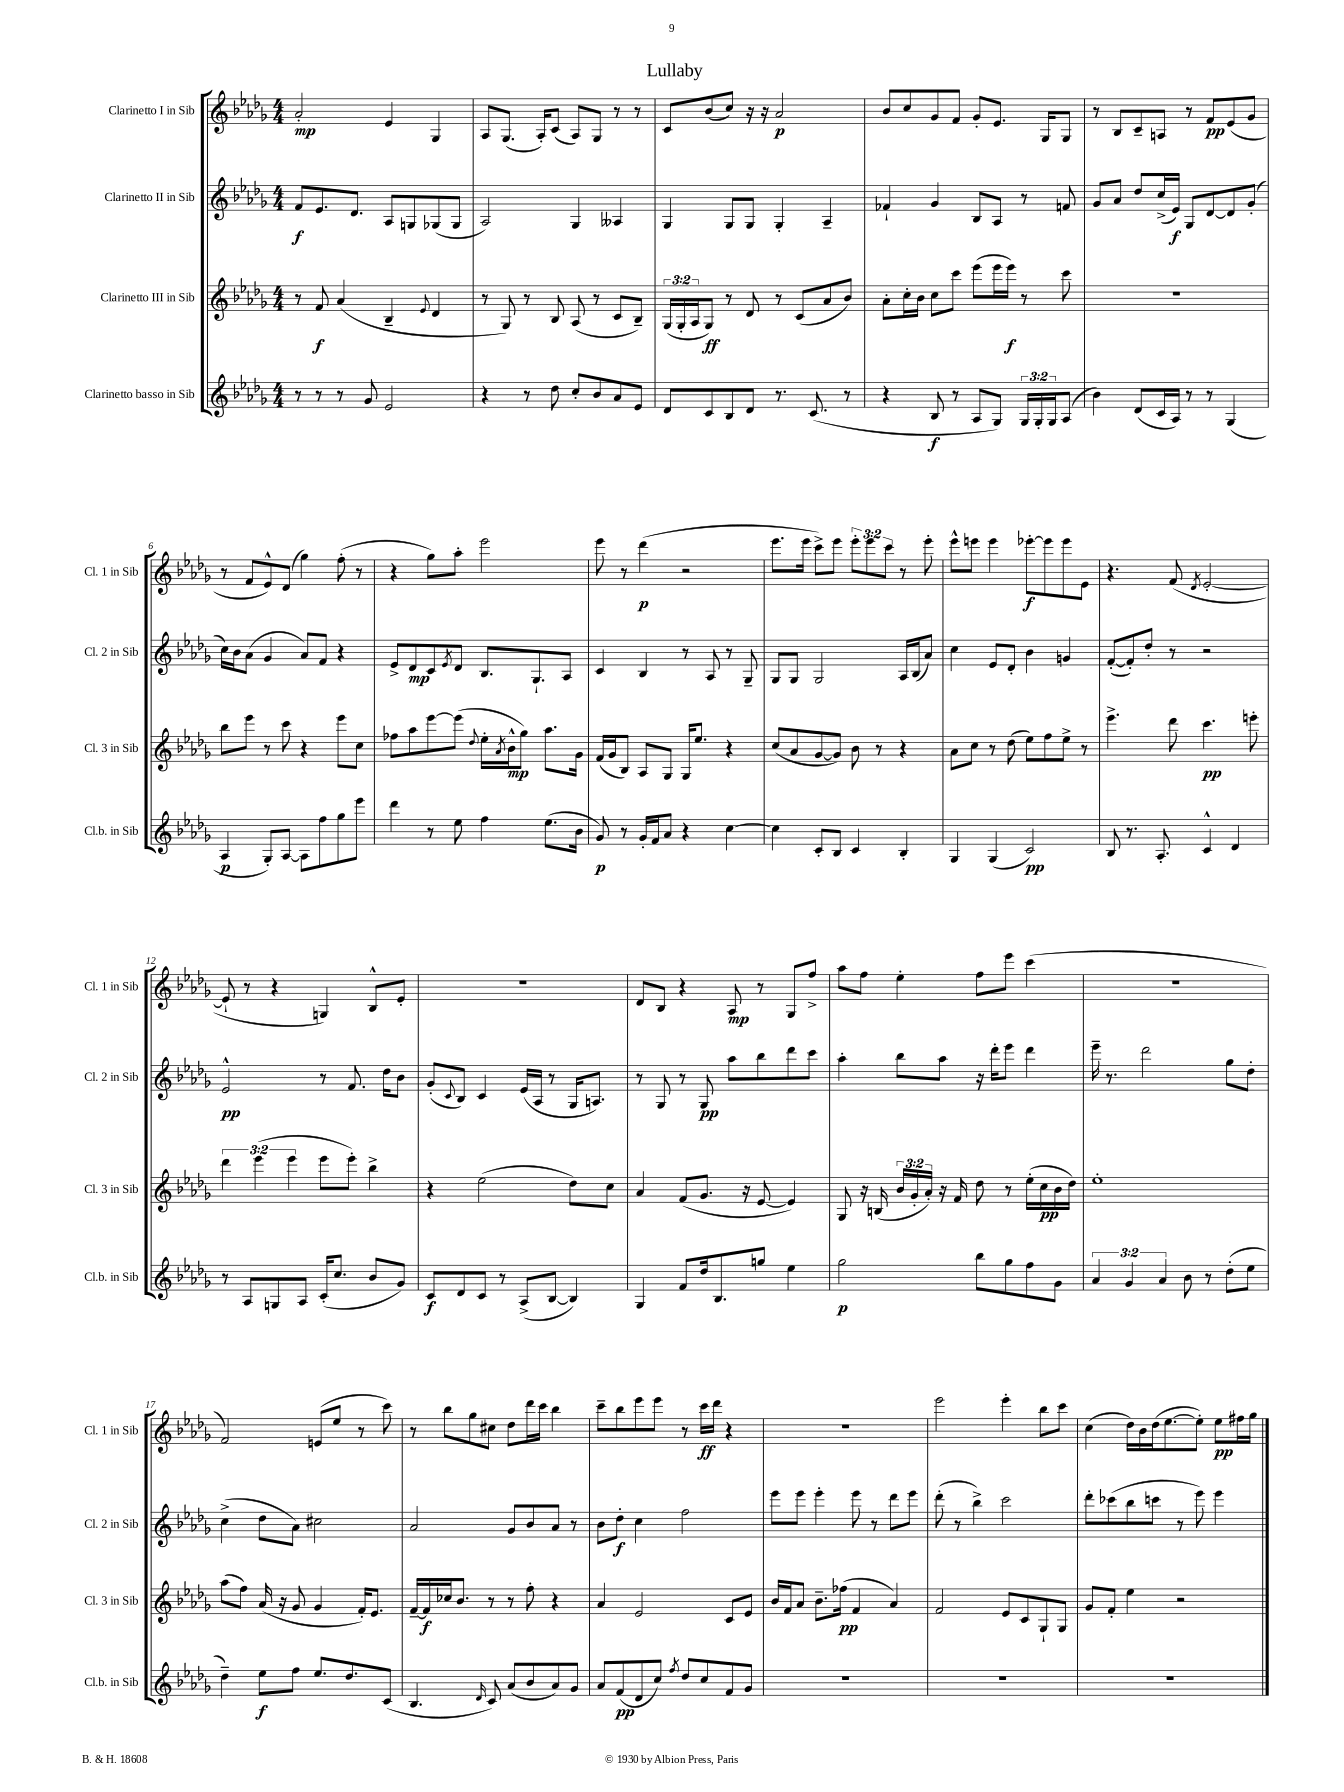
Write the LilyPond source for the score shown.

\header { title = "Lullaby" }
<<
\new StaffGroup <<
\new Staff = "s0" \with { instrumentName = "Clarinetto I in Sib" shortInstrumentName = "Cl. 1 in Sib" } {
    \clef treble \key des \major \numericTimeSignature \time 4/4 \override Staff.TupletNumber.text = #tuplet-number::calc-fraction-text
    aes'2-.\mp ees'4 ges4 |
    aes8 ges8.( aes16-.) c'8( aes8) ges8 r8 r8 |
    c'8 bes'8( c''8) r16 r16 aes'2\p |
    bes'8 c''8 ges'8 f'8 ges'8-. ees'8. ges16 ges8 |
    r8 bes8 c'8-- a8 r8 f'8\pp ees'8( ges'8 |
    r8 f'8 ees'8-^) des'8( ges''4) f''8-.( r8 |
    r4 ges''8) aes''8-. ees'''2 |
    ees'''8 r8 des'''4\p( r2 |
    ees'''8. ees'''16 c'''8->) ees'''8 \tuplet 3/2 { ees'''8-. ees'''8 c'''8 } r8 ees'''8-. |
    ees'''8-^ e'''8 e'''4 ees'''8~-.\f ees'''8 ees'''8 ees'8 |
    r4. f'8( \acciaccatura { des'8 } ees'2~-. |
    ees'8-! r8 r4 g4) bes8-^ ees'8-. |
    R1 |
    des'8 bes8 r4 aes8\mp r8 ges8 f''8-> |
    aes''8 f''8 ees''4-. f''8 ees'''8 c'''4( |
    R1 |
    f'2) e'8( ees''8 r8 c'''8) |
    r8 bes''8 ges''8 cis''8 des''8 des'''16 c'''16 bes''4 |
    c'''8-- bes''8 ees'''8 ees'''8 r8 c'''16\ff des'''16 r4 |
    R1 |
    ees'''2 ees'''4-. bes''8 c'''8 |
    c''4( des''16) bes'16 des''16( ees''8.~ ees''8-.) ees''8\pp fis''16 ges''16 \bar "|." |
}
\new Staff = "s1" \with { instrumentName = "Clarinetto II in Sib" shortInstrumentName = "Cl. 2 in Sib" } {
    \clef treble \key des \major \numericTimeSignature \time 4/4
    f'8\f ees'8. des'8. aes8 g8 ges8( ges8 |
    aes2) ges4 aeses4 |
    ges4 ges8 ges8 ges4-. aes4-- |
    fes'4-! ges'4 bes8 aes8 r8 f'8 |
    ges'8 aes'8 des''8 c''16->( ees'16\f) ges8 des'8~ des'8 ges'8-.( |
    c''16) bes'16 aes'8( ges'4 aes'8) f'8 r4 |
    ees'8-> des'8\mp c'8 \acciaccatura { ees'8 } des'8 bes8. ges8.-! aes8 |
    c'4 bes4 r8 aes8 r8 ges8-- |
    ges8 ges8 ges2 aes16 bes16( aes'8) |
    c''4 ees'8 des'8-. bes'4 g'4 |
    f'8~-.( f'8-.) des''8-. r8 r2 |
    ees'2-^\pp r8 f'8. des''16 bes'8 |
    ges'8-.( \appoggiatura { c'8 } bes8) c'4 ees'16( aes16 r8 ges16 a8.) |
    r8 ges8 r8 ges8\pp aes''8 bes''8 des'''8 c'''8 |
    aes''4-. bes''8 aes''8 r16 des'''16-. ees'''8 des'''4 |
    ees'''16-- r8. des'''2 ges''8 des''8-. |
    c''4->( des''8 aes'8) cis''2 |
    aes'2 ges'8 bes'8 aes'8 r8 |
    bes'8 des''8-.\f c''4 f''2 |
    ees'''8 ees'''8 ees'''4-. ees'''8 r8 des'''8 ees'''8 |
    des'''8-.( r8 bes''4->) c'''2 |
    des'''8-. ces'''8( bes''8 c'''8 r8 ees'''8) ees'''4 \bar "|." |
}
\new Staff = "s2" \with { instrumentName = "Clarinetto III in Sib" shortInstrumentName = "Cl. 3 in Sib" } {
    \clef treble \key des \major \numericTimeSignature \time 4/4 \override Staff.TupletNumber.text = #tuplet-number::calc-fraction-text
    r8 f'8\f aes'4( bes4-- \appoggiatura { ees'8 } des'4 |
    r8 ges8) r8 bes8 aes8( r8 c'8 bes8--) |
    \tuplet 3/2 { ges16( ges16-. aes16 } ges8\ff) r8 des'8 r8 c'8( aes'8 bes'8) |
    aes'8-. c''16-. bes'16 c''8 c'''8 ees'''8( ees'''16 ees'''16\f) r8 c'''8 |
    r1 |
    bes''8 ees'''8 r8 c'''8 r4 ees'''8 c''8 |
    fes''8 aes''8 ees'''8~ ees'''8( \appoggiatura { des''8 } ees''16-. \acciaccatura { aes'8 } bes'16-^\mp ges''8) aes''8. ges'16 |
    f'16( ges'16 bes8) aes8 ges8 ges16 ees''8. r4 |
    c''8( aes'8 ges'8~ ges'8) bes'8 r8 r4 |
    aes'8 c''8 r8 des''8( ees''8) f''8 ees''8-> r8 |
    ees'''4.-> des'''8 c'''4.\pp e'''8-. |
    \tuplet 3/2 { des'''4 ees'''4( ees'''4 } ees'''8 ees'''8-.) bes''4-> |
    r4 ees''2( des''8) c''8 |
    aes'4 f'8( ges'8. r16 ees'8~ ees'4) |
    ges8 r16 b16( \tuplet 3/2 { bes'16 ges'16-. aes'16-.) } r16 f'16 des''8 r8 ees''16-.( c''16\pp bes'16 des''16) |
    ees''1-. |
    aes''8( f''8) aes'16( r16 ges'8 ges'4 f'16-.) ees'8. |
    f'16~-- f'16\f ces''16 bes'8. r8 r8 f''8-. r4 |
    aes'4 ees'2 c'8 ees'8 |
    bes'16 f'16 aes'8 bes'8.-- fes''16\pp( f'4 aes'4) |
    f'2 ees'8 c'8 ges8-! ges8 |
    ges'8 f'8-. ees''4 r2 \bar "|." |
}
\new Staff = "s3" \with { instrumentName = "Clarinetto basso in Sib" shortInstrumentName = "Cl.b. in Sib" } {
    \clef treble \key des \major \numericTimeSignature \time 4/4 \override Staff.TupletNumber.text = #tuplet-number::calc-fraction-text
    r8 r8 r8 ges'8 ees'2 |
    r4 r8 des''8 c''8-. bes'8 aes'8 ees'8 |
    des'8 c'8 bes8 des'8 r8. c'8.( r8 |
    r4 bes8\f r8 aes8 ges8) \tuplet 3/2 { ges16 ges16-. ges16 } aes8( |
    bes'4) des'8( c'16 aes16) r8 r8 ges4( |
    aes4\p ges8-.) aes8~ aes8 f''8 ges''8 ees'''8 |
    des'''4 r8 ees''8 f''4 ees''8.( bes'16 |
    ges'8\p) r8 ges'16-. f'16 aes'8 r4 c''4~ |
    c''4 c'8-. bes8 c'4 bes4-. |
    ges4 ges4( c'2\pp) |
    bes8 r8. aes8.-. c'4-^ des'4 |
    r8 aes8 g8 aes8 c'16-.( c''8. bes'8 ges'8) |
    c'8\f des'8 c'8 r8 aes8->( bes8~ bes4) |
    ges4 f'8 des''16 bes8. g''8 ees''4 |
    ges''2\p bes''8 ges''8 f''8 ges'8 |
    \tuplet 3/2 { aes'4 ges'4 aes'4 } bes'8 r8 des''8-.( ees''8 |
    des''4--) ees''8\f f''8 ees''8. des''8. c'8( |
    bes4. \grace { des'16 } c'8) aes'8( bes'8 aes'8) ges'8 |
    aes'8 f'8\pp( des'8 c''8) \acciaccatura { f''8 } des''8 c''8 f'8 ges'8 |
    R1 |
    R1 |
    R1 \bar "|." |
}
>>
>>
